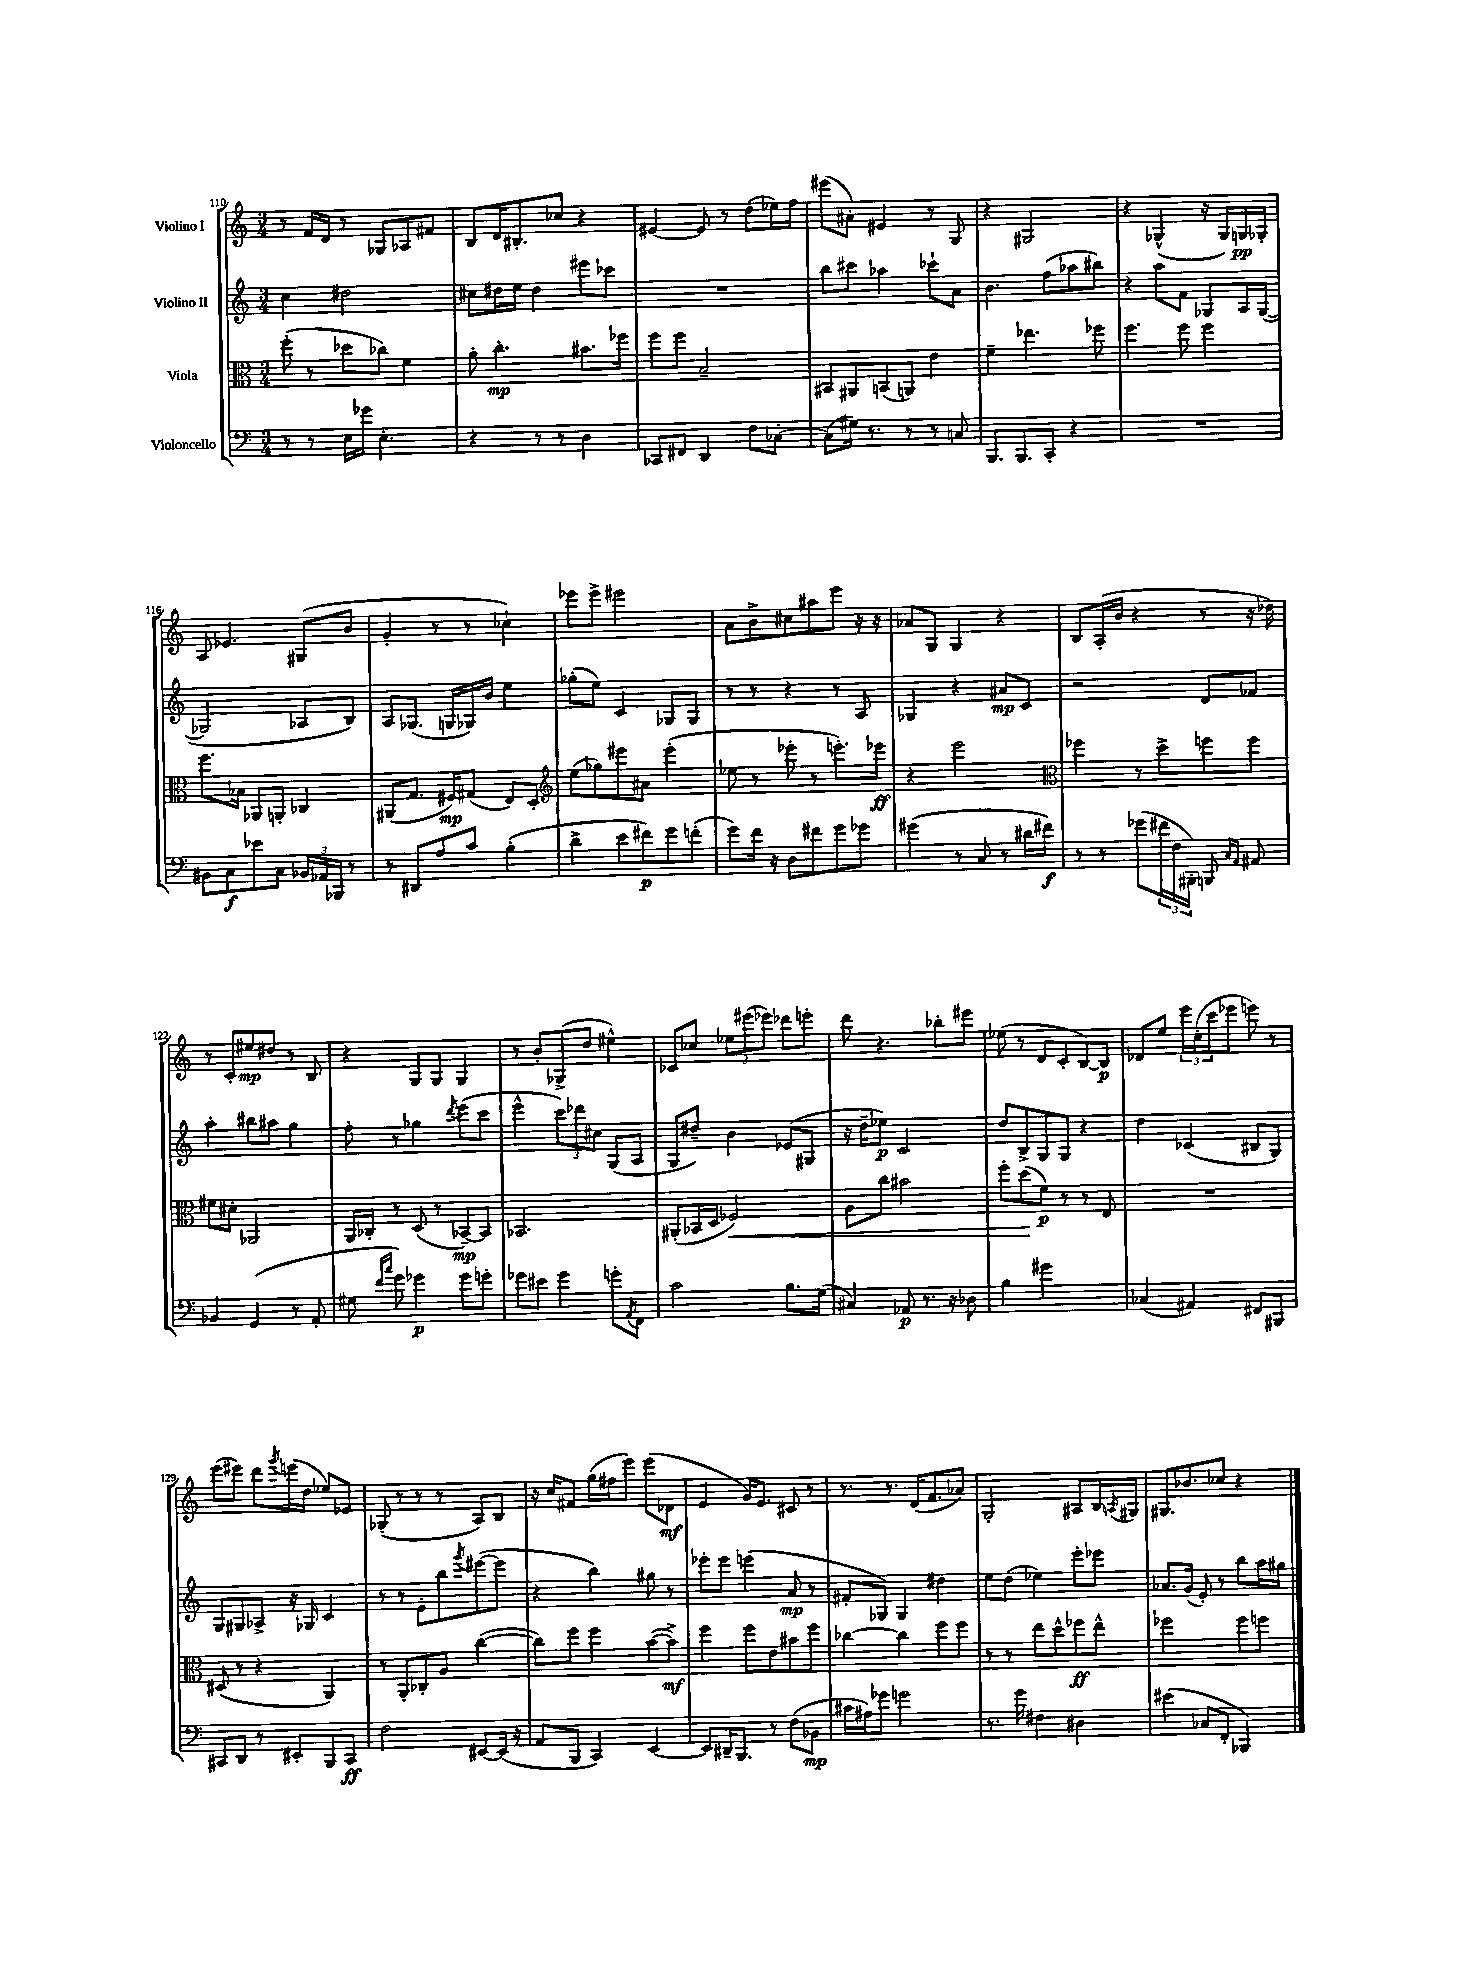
<<
\new StaffGroup <<
\new Staff = "s0" \with { instrumentName = "Violino I" } {
    \clef treble \key c \major \numericTimeSignature \time 3/4
    r8 f'16 d'16 r8 ges8 aes8 fis'8 |
    b8 d'16 bis8.-. ces''8 r4 |
    eis'4~ eis'8 r8 d''8( ees''16) f''16 |
    eis'''8( ais'8-.) eis'4 r8 g8 |
    r4 gis2 |
    r4 ges4-^( r16 ges16) g16\pp ges16-. |
    a8 ees'4. gis8( b'8 |
    g'4-. r8 r8 ces''4-!) |
    ees'''8 ees'''8-> eis'''2 |
    a'8 b'8-> cis''8 ais''8 e'''8 r16 r16 |
    aes'8 g8 g4 r4 |
    b8 a16-.( b'16 r4 r8 r16 des''16) |
    r8 c'8-. eis''8\mp dis''8 r8 b8 |
    r4 g8 g8 g4 |
    r8 b'8-. ges8->( d''8 eis''4-^) |
    ces'8 ces''8 \tuplet 3/2 { ees''8 eis'''8( ees'''8) } des'''8 e'''8-. |
    d'''8 r4. bes''8-. eis'''8 |
    ees''8( r8 d'8 c'8-. b8~) b8\p |
    des'8 e''8 \tuplet 3/2 { e'''16 c''16-.( c'''16 } ees'''8 e'''8) r8 |
    e'''8( eis'''8) d'''8 \acciaccatura { g'''8 } e'''16( d''16 ees''8) ees'8 |
    ges8-.( r8 r8 r8 a8) b8 |
    r16 c''16 fis'8 g''16( fis''16 e'''8) e'''8( des'8\mf |
    e'4 g'16) e'8. cis'8 r8 |
    r8. r8. d'16( f'8. aes'8) |
    g2-. ais8 b16 \acciaccatura { a8 } gis16 |
    gis8. bes'8. ces''8 r4 \bar "|." |
}
\new Staff = "s1" \with { instrumentName = "Violino II" } {
    \clef treble \key c \major \numericTimeSignature \time 3/4
    c''4 dis''2 |
    cis''8 dis''16 e''16 dis''4 eis'''8 ces'''8 |
    R2. |
    b''8 cis'''8 aes''4 ces'''8-! a'8 |
    b'4. f''8( aes''8 bis''8) |
    r4 a''8 f'8 ges8 a16 ges16~( |
    ges2 aes8 b8) |
    a8 ges8.( g16 ges16) b'16 e''4 |
    ges''8-.( e''8) c'4 ges8 ges8 |
    r8 r8 r4 r8 a8 |
    ges4 r4 ais'8\mp c'8 |
    r2 d'8 fes'8 |
    a''4-. bis''8 ais''8 g''4 |
    f''8-. r8 ges''4 \acciaccatura { d'''8 } e'''8( c'''8 |
    e'''4-^ \tuplet 3/2 { c'''8) des'''8 cis''8 } g8( a8 |
    g8 dis''8--) b'4 ees'8( gis8 |
    r16 d''16-- ees''8\p) c'2 |
    d''8 b8-> g8 g8 r4 |
    d''4 ces'4( bis8 g8) |
    g8 gis8 aes8-> r16 ges16 c'4 |
    r8 r8 e'8-. b''8 \acciaccatura { g'''8 } eis'''8~( eis'''8 |
    r4 b''4) gis''8 r8 |
    ees'''8-. ees'''8 e'''4( a'8\mp r8 |
    fis'8-. ges8) ges4 dis''4 |
    e''8 d''8( ees''4) e'''8-. ees'''8 |
    aes'8. g'16( e'8-.) r8 b''8 a''16 gis''16 \bar "|." |
}
\new Staff = "s2" \with { instrumentName = "Viola" } {
    \clef alto \key c \major \numericTimeSignature \time 3/4
    f''8-.( r8 des''8 ces''8) f'4 |
    a'8-. c''4.-.\mp bis'8. fes''16 |
    f''8 f''8 b2-- |
    bis,8 ais,8 b,8( a,8) e'4 |
    f'4-- ees''4. fes''8 |
    f''4. f''8 f''4 |
    f''8. bes16 aes,8 a,8-. ces4 |
    ais,8( g8. fis16\mp) gis8( e8) d8-. |
    \clef treble e''8( ges''8) eis'''8 ais'8 eis'''4-.( |
    ees''8 r8 ees'''8-. r8 e'''8.-.) ees'''16\ff |
    r4 e'''2 |
    \clef alto fes''4 r8 d''8-> f''8 f''8 |
    fis'8 dis'8-. aes,2 |
    a,16 ces16-. r8 d8( r8 bes,8~--\mp) bes,8 |
    bes,2. |
    ais,8-.( bes,16 d16 fes2\<) |
    a8 c''8 bis'2 |
    f''8-. d''8\!( f'8\p) r8 r8 e8 |
    R2. |
    dis8( r8 r4 a,4) |
    r8 a,8-. ces8-. a8 c''4~( |
    c''8) f''8 f''4 b'8~( b'8->\mf) |
    f''4 f''8 e'8 bis'8 f''8 |
    ces''4~ ces''4 f''8 f''8 |
    r8 r8 e''8 d''8-^ fes''8\ff e''8-^ |
    fes''2 fes''8 f''8 \bar "|." |
}
\new Staff = "s3" \with { instrumentName = "Violoncello" } {
    \clef bass \key c \major \numericTimeSignature \time 3/4
    r8 r8 e16 ges'16 e4.-. |
    r4 r8 r8 d4 |
    ces,8 fis,8 d,4 f8 ces8~-. |
    ces8( gis16) r8. r8 r8 c8 |
    b,,8. b,,8. c,8-. r4 |
    R2. |
    bis,8 c8\f ees'8 c8 \tuplet 3/2 { bes,16 aes,16 bes,,16 } r8 |
    r8 dis,8 a8 c'8 b4-.( |
    d'4-> e'8 fis'8\p) g'8 f'8-.( |
    g'8) f'16 r16 d8 fis'8 g'8 ges'8 |
    gis'4( r8 c8 r8 dis'16 fis'16\f) |
    r8 r8 ges'8( \tuplet 3/2 { fis'16 f16 bis,,16-.) } b,,8 \grace { c16 a,16 } ais,8 |
    bes,4 g,4( r8 a,8-. |
    gis8 \grace { f'16 c''16 } g'8) ges'4\p ges'8 g'8-. |
    ges'8 eis'8 ges'4 g'8-. \acciaccatura { a,8 } f,8 |
    c'2 b8. g16( |
    cis4) aes,8\p r8. r16 des8 |
    b4 gis'2 |
    ces4( ais,4) fis,8 bis,,8 |
    cis,8 d,8 r8 eis,8-. b,,8 cis,8\ff |
    f2 eis,8~ eis,16( r16 |
    a,8 b,,8 c,4) e,4~ |
    e,8 dis,16-- b,,8. r8 f8( bes,8\mp |
    cis'16 ais16) ges'8 g'2 |
    r8. g'16 fis4 dis4 |
    eis'4( ces8 f,8-. bes,,4) \bar "|." |
}
>>
>>
\layout { \context { \Score currentBarNumber = #110 } }
